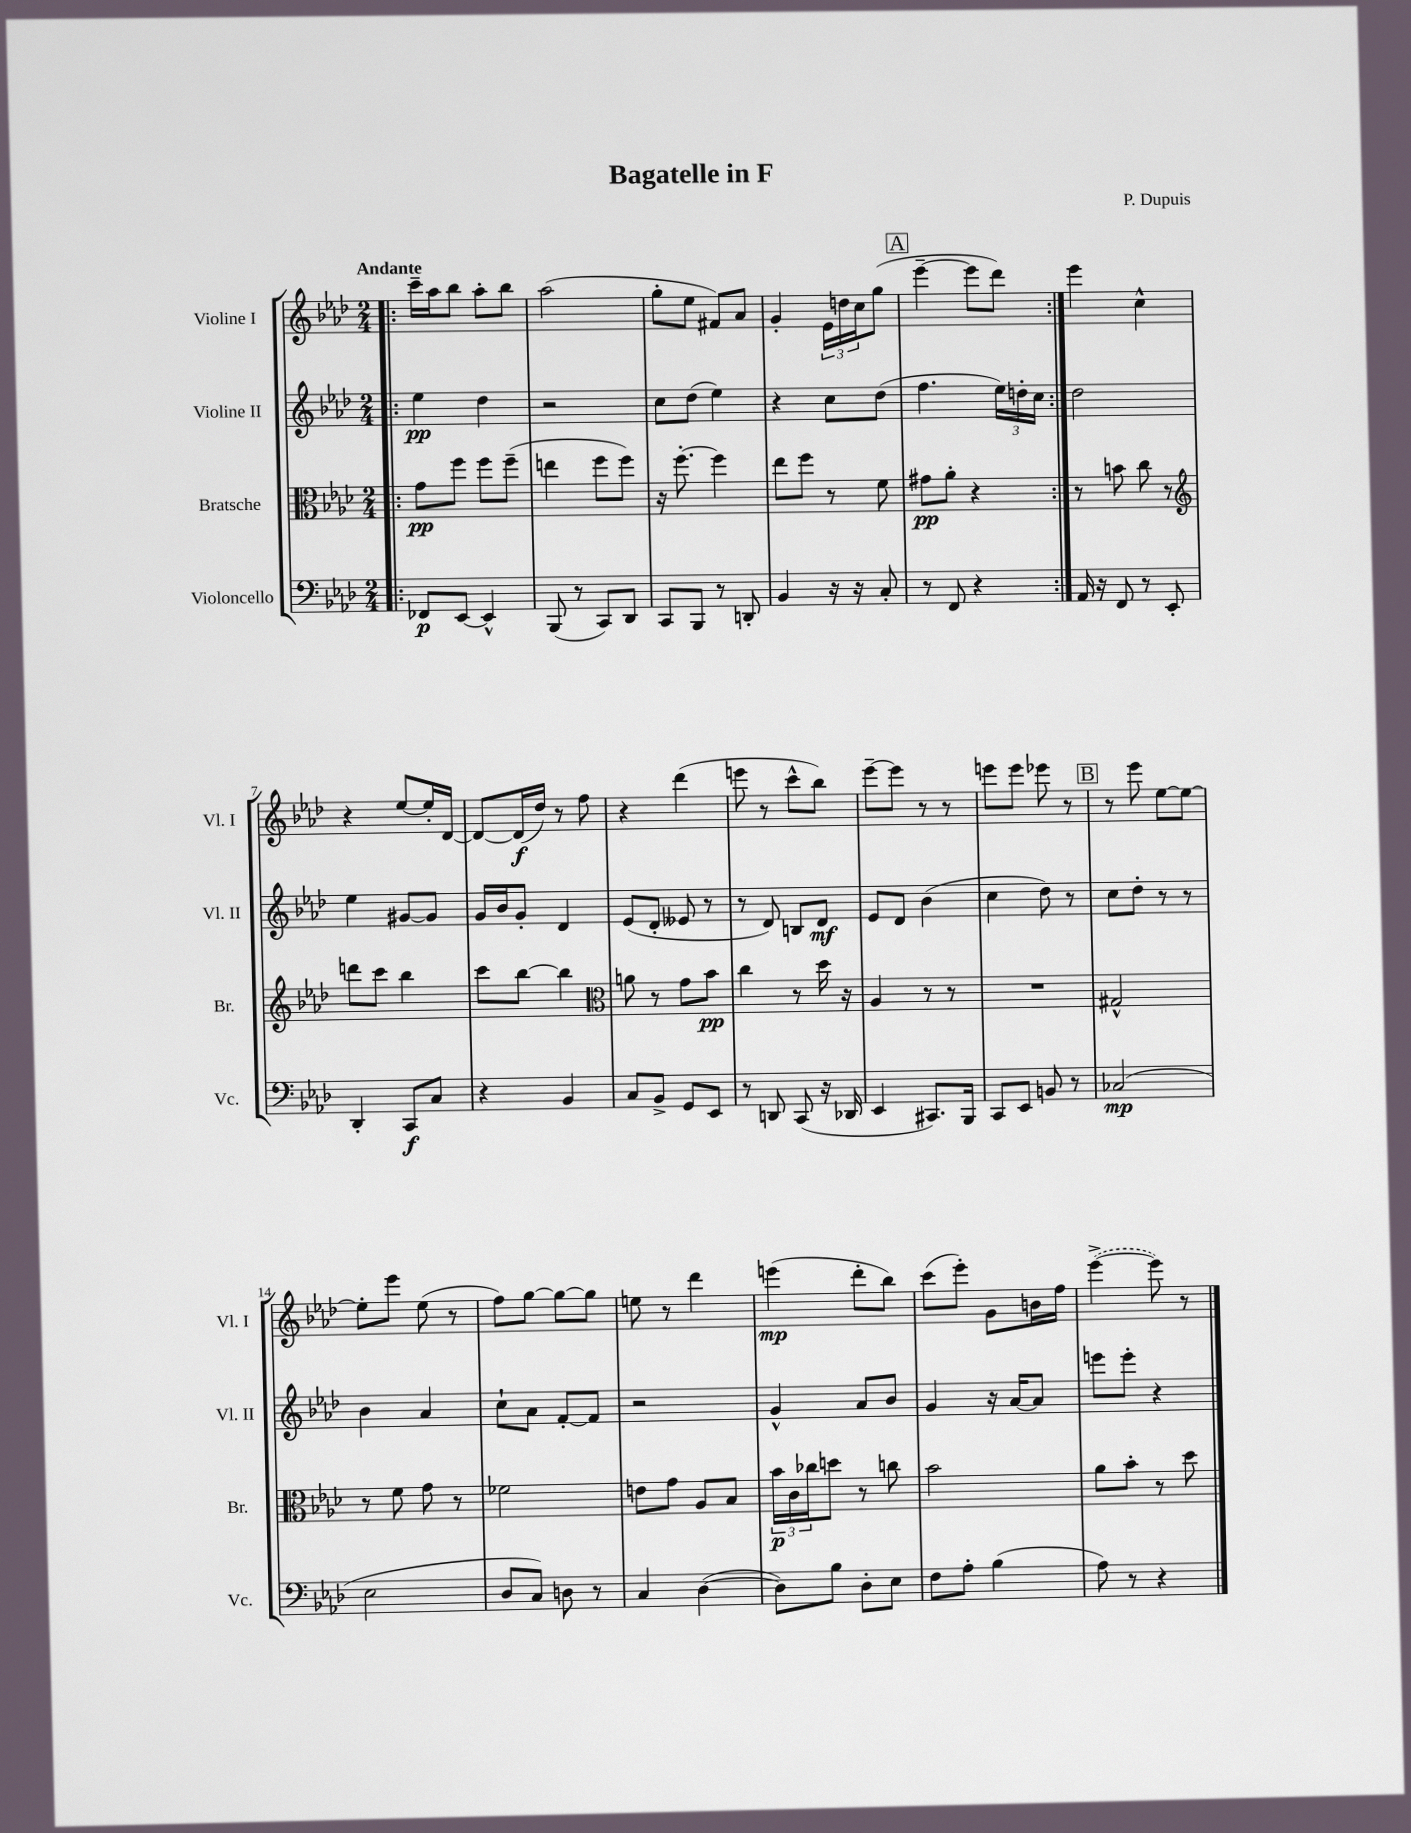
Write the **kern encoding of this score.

**kern	**kern	**kern	**kern
*staff4	*staff3	*staff2	*staff1
*clefF4	*clefC3	*clefG2	*clefG2
*k[b-e-a-d-]	*k[b-e-a-d-]	*k[b-e-a-d-]	*k[b-e-a-d-]
*M2/4	*M2/4	*M2/4	*M2/4
=!|:	=!|:	=!|:	=!|:
8FF-/L	8g\L	4ee-\	16ccc~\LL
.	.	.	16aa-\J
[8EE-/J	8ff\J	.	8bb-\J
4EE-^^/]	8ff\L	4dd-\	8aa-'\L
.	(8ff~\J	.	8bb-\J
=	=	=	=
(8BBB-/	4ee\	2r	(2aa-\
8r	.	.	.
8CC/L)	8ff\L	.	.
8DD-/J	8ff\J)	.	.
=	=	=	=
8CC/L	16r	8cc\L	8gg'\L
.	[8.ff'\	.	.
8BBB-/J	.	(8dd-\J	8ee-\J
8r	4ff\]	4ee-\)	8f#/L)
8DD'/	.	.	8a-/J
=	=	=	=
4BB-/	8ee-\L	4r	4g'/
.	8ff\J	.	.
16r	8r	8cc\L	24e-\LL
.	.	.	24dd\
16r	.	.	.
.	.	.	24cc\J
8C'/	8f\	(8dd-\J	(8gg\J
=	=	=	=
8r	8g#\L	4.ff\	[4eee-~\
8FF/	8a-'\J	.	.
4r	4r	.	8eee-\]L
.	.	24ee-\LL)	8ddd-\J)
.	.	24dd'\	.
.	.	24cc\JJ	.
=:|!	=:|!	=:|!	=:|!
16AA-/	8r	2dd-\	4eee-\
16r	.	.	.
8FF/	8b\	.	.
8r	8cc\	.	4cc^^\
8EE-'/	8r	.	.
=	=	=	=
*	*clefG2	*	*
4DD-'/	8ddd\L	4ee-\	4r
.	8ccc\J	.	.
8CC/L	4bb-\	[8g#/L	[8ee-/L
8C/J	.	8g#/]J	16ee-'/]L
.	.	.	[16d-/JJ
=	=	=	=
4r	8ccc\L	16g/LL	8d-/_L
.	.	16b-/J	.
.	[8bb-\J	8g'/J	(16d-/]L
.	.	.	16dd-/JJ)
4BB-/	4bb-\]	4d-/	8r
.	.	.	8ff\
=	=	=	=
*	*clefC3	*	*
8C/L	8a\	(8e-/L	4r
8BB-^/J	8r	8d-'/J	.
8GG/L	8g\L	8e--/	(4ddd-\
8EE-/J	8b-\J	8r	.
=	=	=	=
8r	4cc\	8r	8eee\
8DD/	.	8d-/)	8r
(8CC/	8r	8B/L	8ccc^^\L
16r	16dd-\	8d-/J	8bb-\J)
16DD-/	16r	.	.
=	=	=	=
4EE-/	4A-/	8e-/L	[8eee-~\L
.	.	8d-/J	8eee-\]J
8.CC#/L)	8r	(4b-\	8r
.	8r	.	8r
16BBB-/Jk	.	.	.
=	=	=	=
8CC/L	2r	4cc\	8eee\L
8EE-/J	.	.	8eee\J
8BB/	.	8dd-\)	8eee-\
8r	.	8r	8r
=	=	=	=
(2C-/	2G#^^/	8cc\L	8r
.	.	8dd-'\J	8eee-\
.	.	8r	[8ee-\L
.	.	8r	8ee-\_J
=	=	=	=
2E-\	8r	4b-\	8ee-'\]L
.	8f\	.	8eee-\J
.	8g\	4a-/	(8ee-\
.	8r	.	8r
=	=	=	=
8D-/L	2f-\	8cc`\L	8ff\L)
8C/J)	.	8a-\J	[8gg\J
8D\	.	[8f'/L	8gg\_L
8r	.	8f/]J	8gg\]J
=	=	=	=
4C/	8e\L	2r	8ee\
.	8g\J	.	8r
([4D-\	8A-/L	.	4ddd-\
.	8B-/J	.	.
=	=	=	=
8D-\]L)	24b-\LL	4g^^/	(4eee\
.	24c\	.	.
.	24cc-\J	.	.
8B-\J	8dd\J	.	.
8D-'\L	8r	8a-/L	8ddd-'\L
8E-\J	8cc\	8b-/J	8bb-\J)
=	=	=	=
8F\L	2b-\	4g/	(8ccc\L
8A-'\J	.	.	8eee-'\J)
(4B-\	.	16r	8g\L
.	.	[16a-/LK	.
.	.	8a-/]J	16b\L
.	.	.	16ff\JJ
=	=	=	=
8A-\)	8a-\L	8eee\L	([4eee-^\
8r	8b-'\J	8eee'\J	.
4r	8r	4r	8eee-\])
.	8dd-\	.	8r
==	==	==	==
*-	*-	*-	*-
